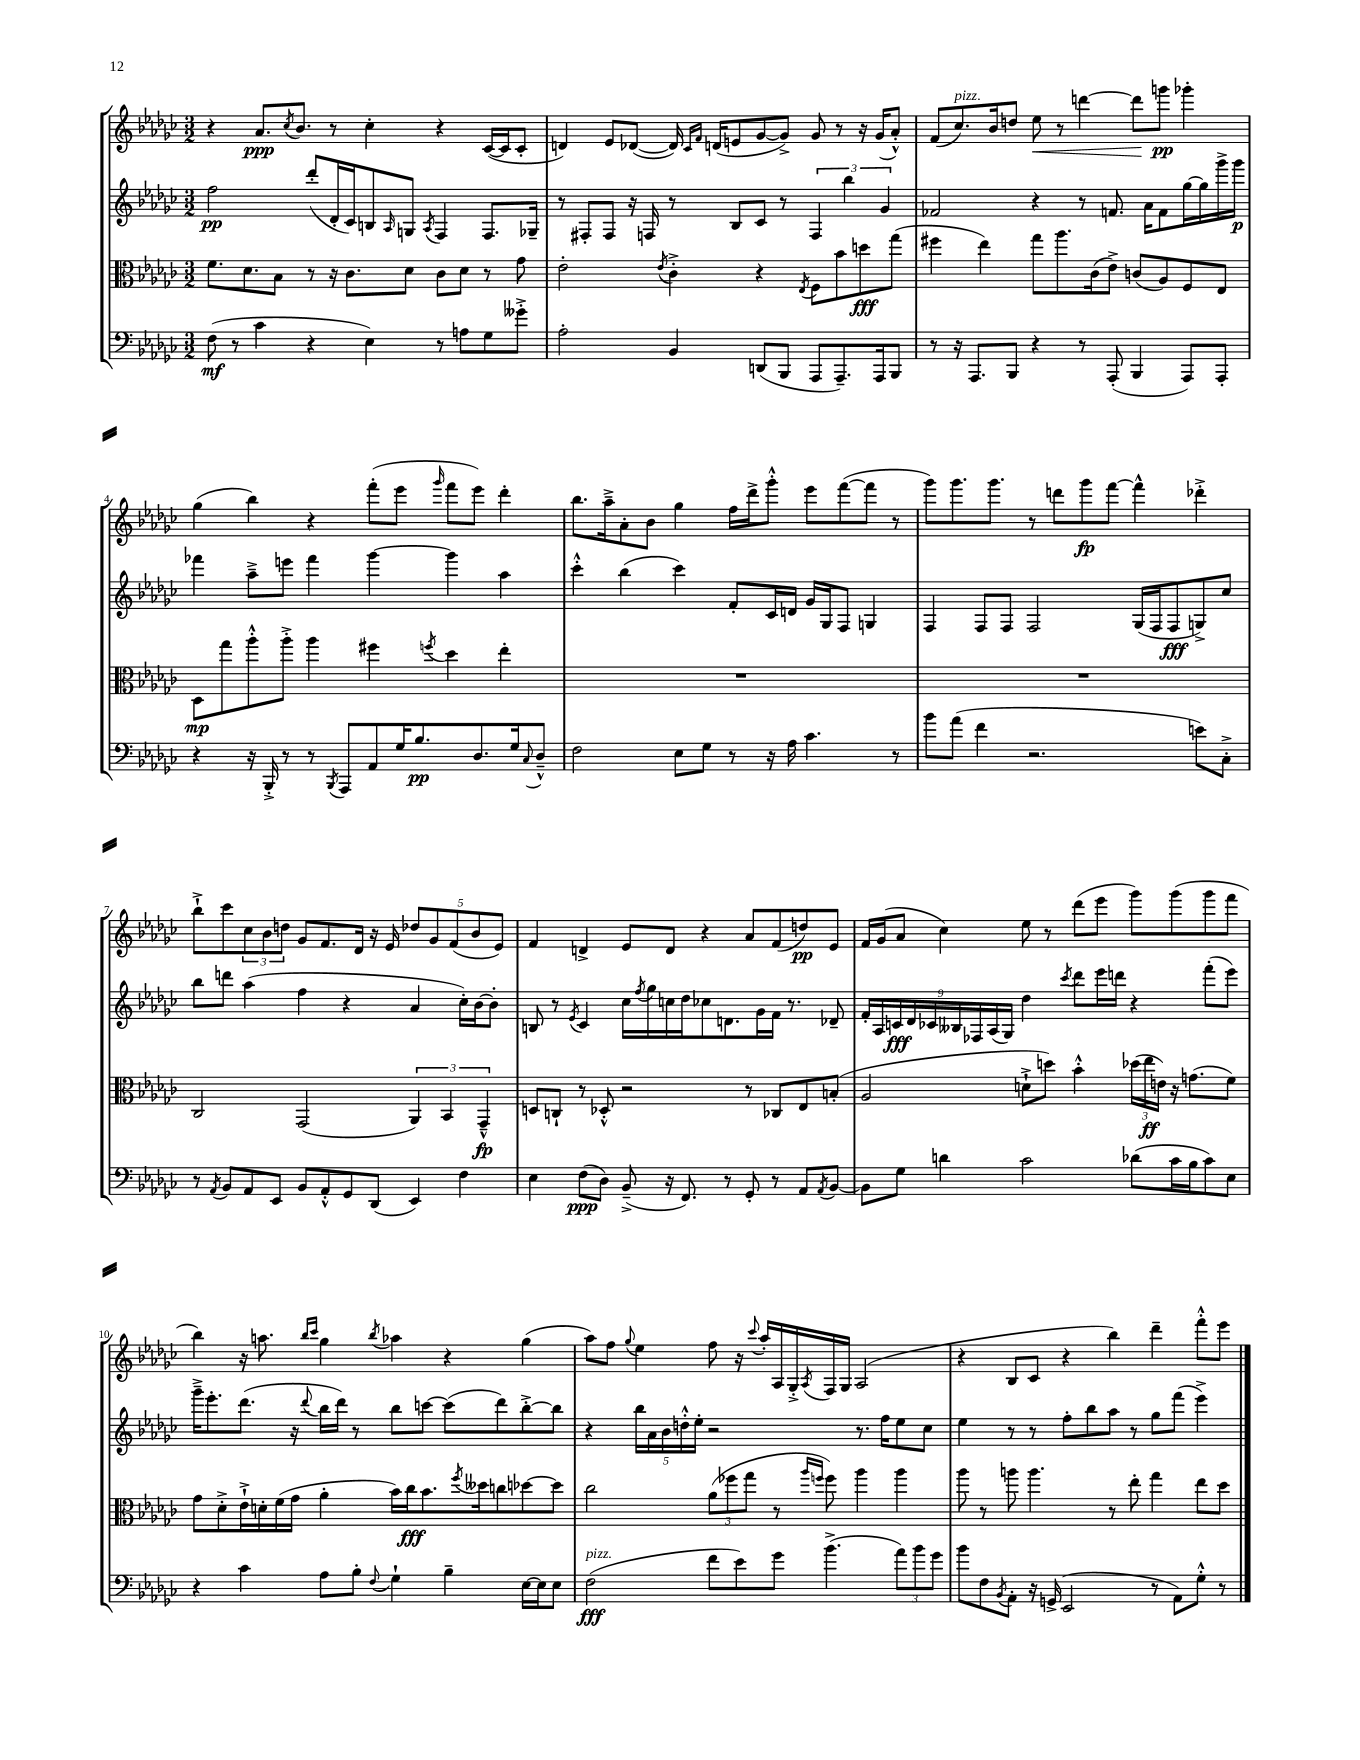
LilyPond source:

<<
\new StaffGroup <<
\new Staff = "s0" {
    \clef treble \key ges \major \numericTimeSignature \time 3/2
    r4 aes'8.\ppp \acciaccatura { ces''8 } bes'8. r8 ces''4-. r4 ces'16~( ces'16 ces'8-. |
    d'4) ees'8 des'8~( des'16) \grace { ces'16 f'16 } d'16( e'8 ges'8~ ges'8->) ges'8 r8 r16 ges'16( aes'8-.-^) |
    f'8( ces''8.^\markup { \italic "pizz." }) bes'16 d''8 ees''8\< r8 d'''4~ d'''8\! g'''8\pp ges'''4-. |
    ges''4( bes''4) r4 f'''8-.( ees'''8 \grace { ges'''16 } f'''8 ees'''8) des'''4-. |
    bes''8. aes''16---> aes'8-. bes'8 ges''4 f''16 des'''16-> ges'''8-.-^ ees'''8 f'''8~( f'''8 r8 |
    ges'''8) ges'''8. ges'''8. r8 d'''8 ges'''8\fp f'''8~ f'''4-^ des'''4-.-> |
    bes''8-!-> ces'''8 \tuplet 3/2 { ces''8 bes'8 d''8 } ges'8 f'8. des'16 r16 ees'16 \tuplet 5/4 { des''8 ges'8 f'8( bes'8 ees'8) } |
    f'4 d'4-> ees'8 d'8 r4 aes'8 f'8( d''8\pp) ees'8 |
    f'16 ges'16( aes'8 ces''4) ees''8 r8 des'''8( ees'''8 ges'''8) ges'''8( ges'''8 f'''8 |
    bes''4) r16 a''8. \grace { bes''16 ces'''16 } ges''4 \acciaccatura { bes''8 } aes''4 r4 ges''4( |
    aes''8) f''8 \appoggiatura { ges''8 } ees''4 f''8 r16 \appoggiatura { ces'''8 } aes''16-. aes16 ges16-.-> \acciaccatura { aes8 } f16 ges16 aes2( |
    r4 bes8 ces'8 r4 bes''4) des'''4-- f'''8-.-^ ees'''8 \bar "|." |
}
\new Staff = "s1" {
    \clef treble \key ges \major \numericTimeSignature \time 3/2
    f''2\pp des'''8-.( des'16-. ces'16) b8 \grace { aes16 } g8 \acciaccatura { aes8 } f4 f8. ges16-- |
    r8 fis8-. fis8 r16 f16 r8 bes8 ces'8 r8 \tuplet 3/2 { f4 bes''4 ges'4 } |
    fes'2 r4 r8 f'8. aes'16 f'8 ges''16~ ges''16 ges'''16-> ges'''16\p |
    fes'''4 aes''8---> e'''8 fes'''4 ges'''4~ ges'''4 aes''4 |
    ces'''4-.-^ bes''4( ces'''4) f'8-. ces'16 d'16 ges'16 ges16 f8 g4 |
    f4 f8 f8 f2 ges16( f16 f8\fff g8->) ces''8 |
    bes''8 d'''8 aes''4( f''4 r4 aes'4 ces''16-.) bes'16~ bes'8-. |
    b8 r8 \acciaccatura { ees'8 } ces'4 ces''16 \acciaccatura { f''8 } ges''16 c''16 des''16 ces''8 d'8. ges'16 f'16 r8. des'8-- |
    \tuplet 9/8 { f'16-. aes16 c'16\fff des'16 ces'16 beses16 fes16 aes16( ges16) } des''4 \acciaccatura { ces'''8 } des'''8 ees'''16 d'''16 r4 f'''8-.( ees'''8) |
    ges'''16---> ees'''8.-. des'''8.( r16 \appoggiatura { des'''8 } bes''16 des'''16) r8 bes''8 c'''8~ c'''8( des'''8) bes''8~-.-> bes''8 |
    r4 \tuplet 5/4 { bes''16 aes'16 bes'16 d''16-.-^ ees''16-. } r2 r8. f''16 ees''8 ces''8 |
    ees''4 r8 r8 f''8-. bes''8 aes''8 r8 ges''8 f'''8( ees'''4->) \bar "|." |
}
\new Staff = "s2" {
    \clef alto \key ges \major \numericTimeSignature \time 3/2
    f'8. des'8. bes8 r8 r16 ces'8. des'8 ces'8 des'8 r8 ges'8 |
    ees'2-. \acciaccatura { ees'8 } ces'4-.-> r4 \acciaccatura { ees8 } f8 bes'8 d''8\fff ges''8( |
    fis''4 ees''4) ges''8 aes''8. ces'16( ees'8->) c'8( aes8) f8 ees8 |
    des8\mp ges''8 aes''8-.-^ aes''8-.-> aes''4 fis''4 \acciaccatura { f''8 } des''4 ees''4-. |
    R1. |
    R1. |
    ces2 ges,2( \tuplet 3/2 { aes,4) bes,4 ges,4---^\fp } |
    d8 c8-! r8 des8-.-^ r2 r8 ces8 ees8 b8-.( |
    aes2 d'8-!-> d''8) bes'4-.-^ \tuplet 3/2 { des''16( ees''16\ff e'16) } r16 g'8.( f'8) |
    ges'8 des'8-.-> ees'16-!-> d'16-. f'16( ges'16 aes'4-. bes'16) ces''16\fff bes'8. \acciaccatura { f''8 } deses''16 c''8 des''8~ des''8 |
    ces''2 \tuplet 3/2 { aes'8( fes''8 ges''8 } r8 \grace { aes''16 f''16 } f''8) aes''4 aes''4 |
    aes''8 r8 a''8 a''4. r8 ees''8-. ges''4 ees''8 des''8 \bar "|." |
}
\new Staff = "s3" {
    \clef bass \key ges \major \numericTimeSignature \time 3/2
    f8\mf( r8 ces'4 r4 ees4) r8 a8 ges8 geses'8-.-> |
    aes2-. bes,4 d,8( bes,,8 aes,,8 aes,,8.--) aes,,16 bes,,8 |
    r8 r16 aes,,8. bes,,8 r4 r8 aes,,8-.( bes,,4 aes,,8) aes,,8-. |
    r4 r16 bes,,16-.-> r8 r8 \acciaccatura { bes,,8 } aes,,8 aes,8 ges16 bes8.\pp des8. ges16 \appoggiatura { ces8 } des8---^ |
    f2 ees8 ges8 r8 r16 aes16 ces'4. r8 |
    bes'8 aes'8( f'4 r2. e'8) ces8-.-> |
    r8 \acciaccatura { aes,8 } bes,8 aes,8 ees,8 bes,8 aes,8-.-^ ges,8 des,8( ees,4) f4 |
    ees4 f8\ppp( des8) bes,8--->( r16 f,8.) r8 ges,8-. r8 aes,8 \acciaccatura { aes,8 } bes,8~ |
    bes,8 ges8 d'4 ces'2 des'8( ces'16 bes16 ces'8) ees8 |
    r4 ces'4 aes8 bes8-. \appoggiatura { f8 } ges4-! bes4-- ees16~ ees16 ees8 |
    f2\fff^\markup { \italic "pizz." }( f'8 ees'8) ges'8 bes'4.->( \tuplet 3/2 { aes'8) bes'8 ges'8 } |
    bes'8 f8 \acciaccatura { bes,8 } aes,8-. r16 g,16->( ees,2 r8 aes,8) ges8-.-^ r8 \bar "|." |
}
>>
>>
